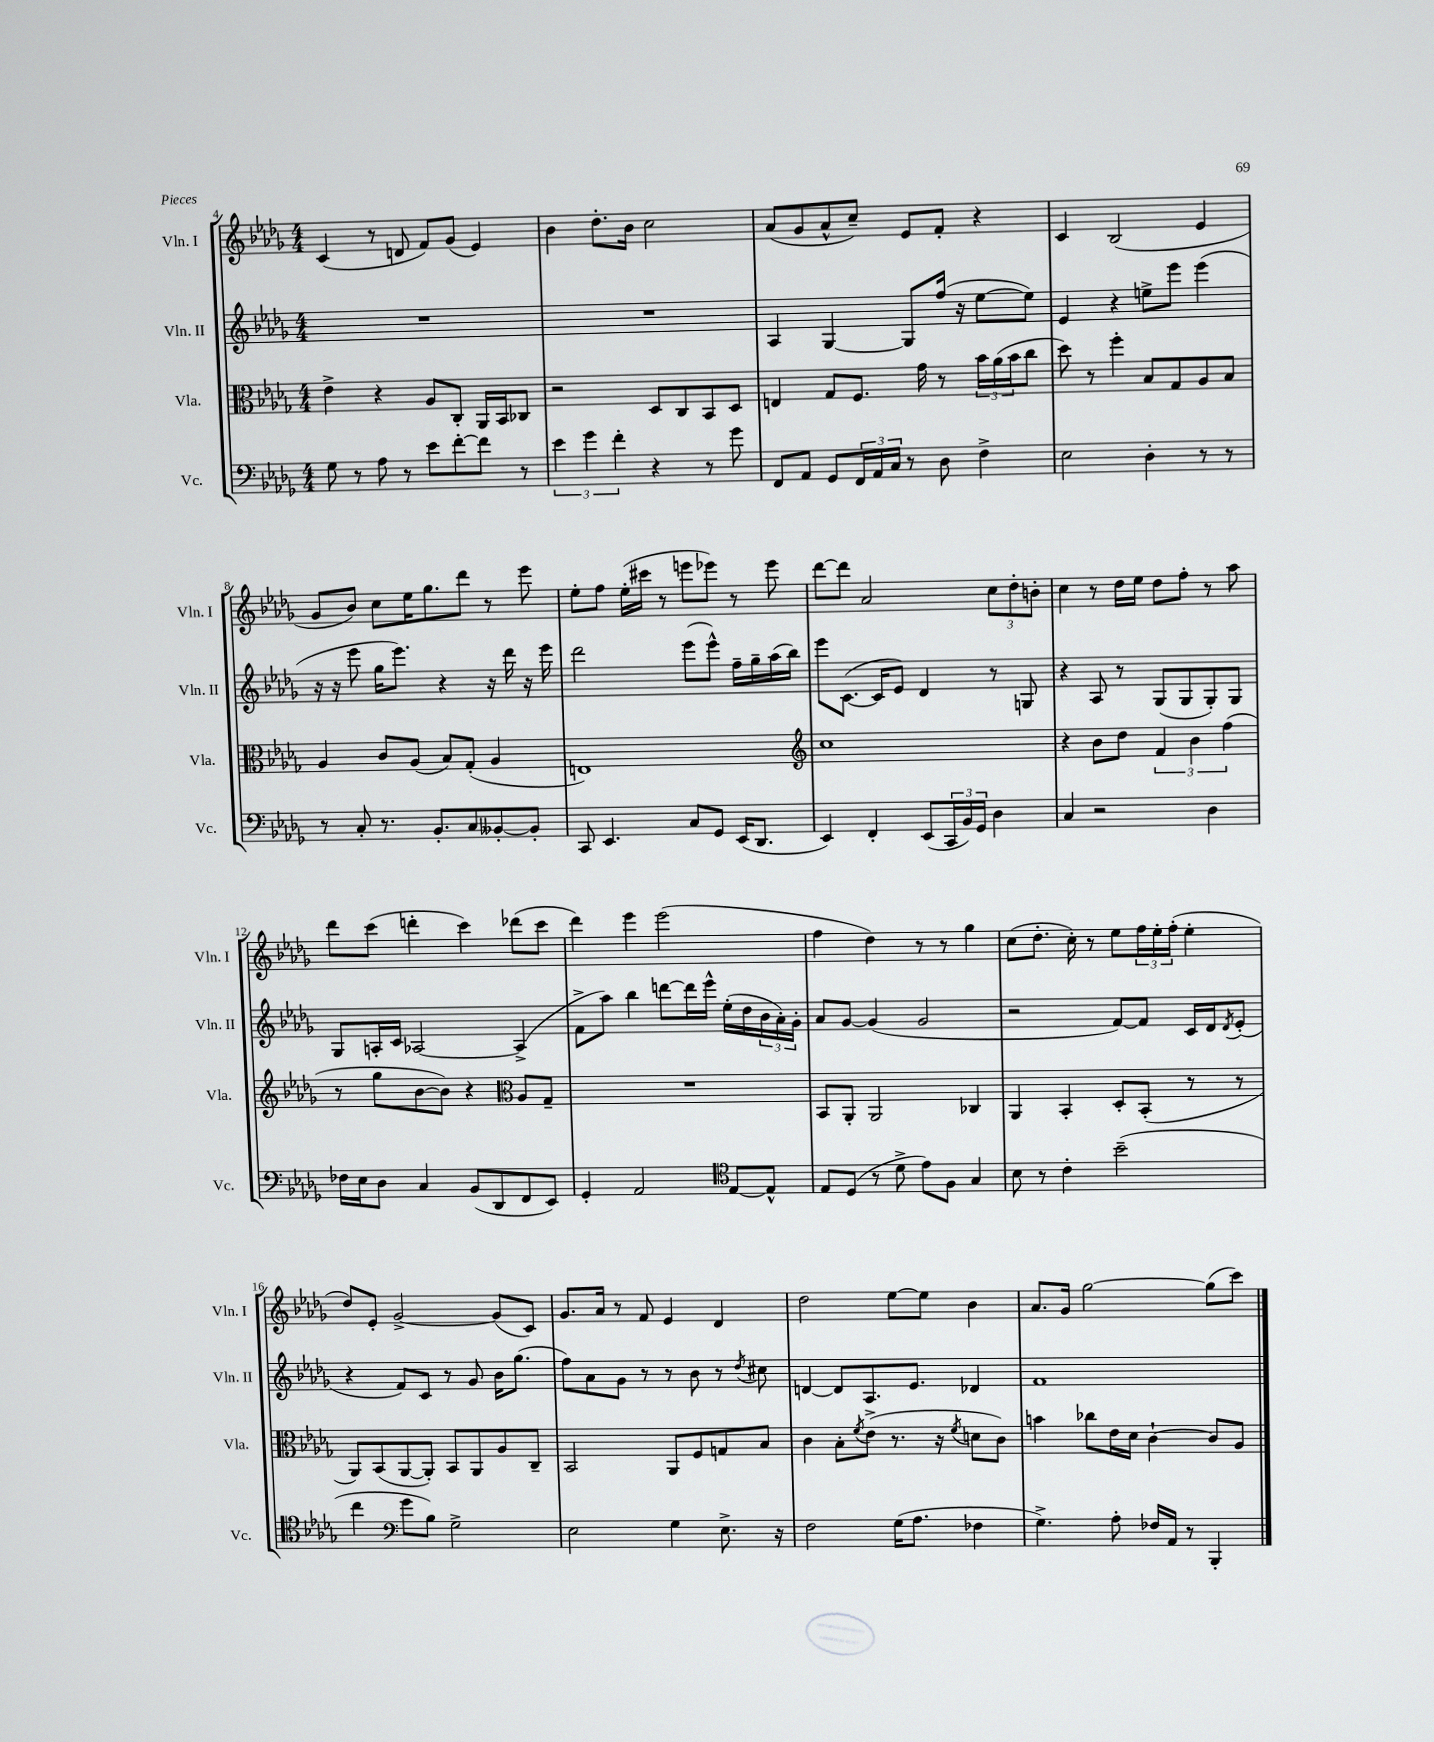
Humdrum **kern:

**kern	**kern	**kern	**kern
*staff4	*staff3	*staff2	*staff1
*clefF4	*clefC3	*clefG2	*clefG2
*k[b-e-a-d-g-]	*k[b-e-a-d-g-]	*k[b-e-a-d-g-]	*k[b-e-a-d-g-]
*M4/4	*M4/4	*M4/4	*M4/4
8G-	4e-^	1r	(4c
8r	.	.	.
8A-	4r	.	8r
8r	.	.	8d
8e-	8A-	.	8f)
[8f'	8C'	.	(8g-
8f]	16AA-	.	4e-)
.	16BB-	.	.
8r	8C-	.	.
=	=	=	=
6e-	2r	1r	4b-
6g-	.	.	.
.	.	.	8.dd-'
6f'	.	.	.
.	.	.	16b-
4r	8D-	.	2cc
.	8C	.	.
8r	8BB-	.	.
8g-	8D-	.	.
=	=	=	=
8FF	4E	4A-	(8a-
8AA-	.	.	8g-
8GG-	8G-	[4G-	8a-^^
24FF	8.F	.	8cc~)
24AA-	.	.	.
24C	.	.	.
8r	.	8G-]	8e-
.	16g-	.	.
8D-	8r	(16ff	8f'
.	.	16r	.
4F^	24b-	[8ee-	4r
.	(24a-	.	.
.	24b-	.	.
.	8cc	8ee-])	.
=	=	=	=
2E-	8dd-)	4e-	4c
.	8r	.	.
.	4ff'	4r	(2B-
4D-'	8B-	8ee^	.
.	8G-	8eee-	.
8r	8A-	(4eee-	4e-
8r	8B-	.	.
=	=	=	=
8r	4A-	16r	8g-
.	.	16r	.
8C'	.	8eee-	8b-)
8.r	8c	16gg-	8cc
.	.	8.eee-)	.
.	(8A-	.	16ee-
8.BB-'	.	.	8.gg-
.	8B-)	4r	.
8C	(8G-'	.	8ddd-
[8BB--'	4A-	16r	8r
.	.	16ddd-	.
8BB--']	.	16r	8eee-
.	.	16eee-	.
=	=	=	=
8CC	1E)	2ddd-	8ee-'
4.EE-	.	.	8ff
.	.	.	(16ee-'
.	.	.	16ccc#
.	.	.	8r
8C	.	(8eee-	8eee
8GG-	.	8eee-^^)	8eee-)
(16EE-	.	16ff~	8r
8.DD-	.	16gg-~	.
.	.	(16aa-	8eee-
.	.	16bb-)	.
=	=	=	=
*	*clefG2	*	*
4EE-)	1cc	8eee-	[8ddd-
.	.	([8.c	8ddd-]
4FF'	.	.	2a-
.	.	16c]	.
.	.	8e-)	.
(8EE-	.	4d-	.
24CC	.	.	.
24BB-)	.	.	.
24GG-	.	.	.
4D-	.	8r	12cc
.	.	.	12dd-'
.	.	8G	.
.	.	.	12b'
=	=	=	=
4C	4r	4r	4cc
2r	8b-	8A-	8r
.	8dd-	8r	16dd-
.	.	.	16ee-
.	6f	(8G-	8dd-
.	.	8G-	8ff'
.	6b-	.	.
4D-	.	8G-')	8r
.	(6ff	.	.
.	.	8G-	8aa-
=	=	=	=
16F-	8r	8G-	8ddd-
16E-	.	.	.
8D-	8gg-	16A'	(8ccc
.	.	16c	.
4C	[8b-	[2A-	4ddd'
.	8b-])	.	.
(8BB-	4r	.	4ccc)
8DD-	.	.	.
*	*clefC3	*	*
8FF	8A-	(4A-^]	(8ddd-
8EE-)	8G-~	.	8ccc
=	=	=	=
4GG-'	1r	8f^	4ddd-)
.	.	8aa-)	.
2AA-	.	4bb-	4eee-
.	.	[8ddd	(2eee-
.	.	16ddd]	.
.	.	16eee-^^	.
*clefC4	*	*	*
[8E-	.	(16ee-'	.
.	.	16dd-	.
8E-^^]	.	24b-	.
.	.	24a-')	.
.	.	24g-'	.
=	=	=	=
8E-	8BB-	8a-	4ff
(8D-	8AA-'	[8g-	.
8r	2AA-	(4g-]	4dd-)
8d-^	.	.	.
8e-)	.	2g-	8r
8F	.	.	8r
4G-	4C-	.	4gg-
=	=	=	=
8B-	4AA-	2r	(8cc
8r	.	.	8.dd-'
4c'	4BB-'	.	.
.	.	.	16cc')
.	.	.	8r
(2b-~	8D-'	[8f)	8ee-
.	(8BB-'	8f]	24ff
.	.	.	24ee-'
.	.	.	(24ff'
.	8r	16c	4ee-'
.	.	16d-	.
.	.	8qd-	.
.	8r	(8e-'	.
=	=	=	=
4cc	8AA-)	4r	8dd-)
.	(8BB-	.	8e-'
*clefF4	*	*	*
8g-	[8AA-	8f)	[2g-^
8B-)	8AA-'])	8c	.
2G-^	8BB-	8r	.
.	8AA-	8g-	.
.	8A-	16b-	(8g-]
.	.	(8.gg-	.
.	8C~	.	8c)
=	=	=	=
2E-	2BB-	8ff)	8.g-
.	.	8a-	.
.	.	.	16a-
.	.	8g-	8r
.	.	8r	8f
4G-	8AA-	8r	4e-
.	8F	8b-	.
8.E-^	8G	8r	4d-
.	.	8qdd-	.
.	8B-	8cc#	.
16r	.	.	.
=	=	=	=
2F	4c	[4d	2dd-
.	8B-'	8d]	.
.	8qf	.	.
.	(8e-^	8.A-	.
(16G-	8.r	.	[8ee-
8.A-	.	8.e-	.
.	.	.	8ee-]
.	16r	.	.
.	8qf	.	.
4F-	8d	4d-	4b-
.	8c)	.	.
=	=	=	=
4.G-^)	4b	1f	8.a-
.	.	.	16g-
.	8cc-	.	[2gg-
8A-'	16e-	.	.
.	16d-	.	.
16F-	[4c`	.	.
16AA-	.	.	.
8r	.	.	.
4BBB-'	8c]	.	(8gg-]
.	8A-	.	8ccc)
==	==	==	==
*-	*-	*-	*-
